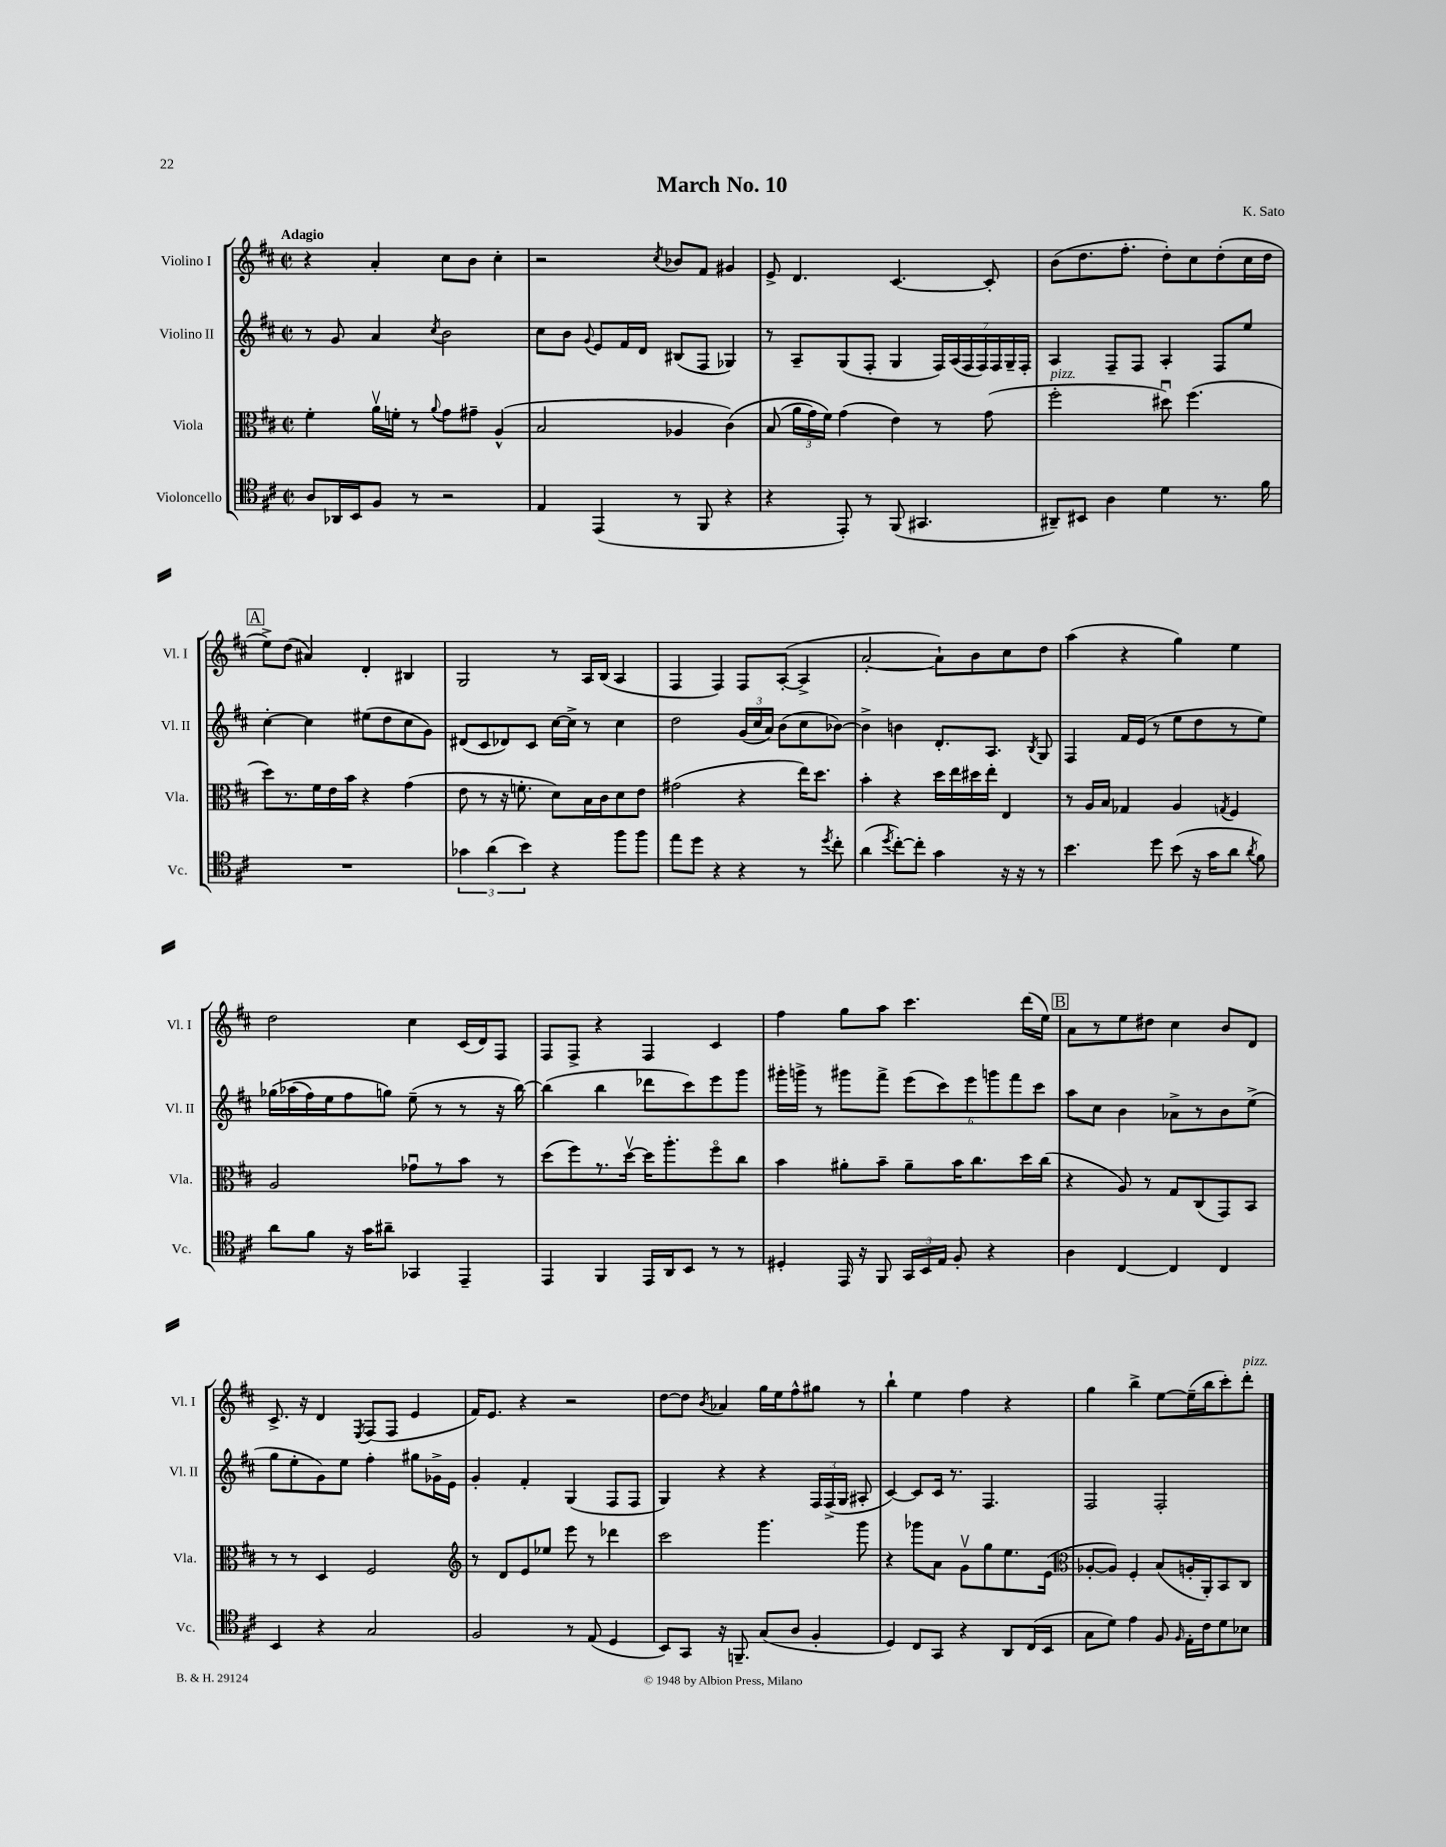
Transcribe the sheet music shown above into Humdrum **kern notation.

**kern	**kern	**kern	**kern
*part4	*part3	*part2	*part1
*staff4	*staff3	*staff2	*staff1
*I"Violoncello	*I"Viola	*I"Violino II	*I"Violino I
*I'Vc.	*I'Vla.	*I'Vl. II	*I'Vl. I
*clefC4	*clefC3	*clefG2	*clefG2
*k[f#c#]	*k[f#c#]	*k[f#c#]	*k[f#c#]
*M2/2	*M2/2	*M2/2	*M2/2
*met(c|)	*met(c|)	*met(c|)	*met(c|)
=1	=1	=1	=1
!	!	!	!LO:TX:a:B:t=Adagio
8A/L	4f#'\	8r	4r
16AA-X/L	.	8g/	.
16BB/J	.	.	.
8F#/J	16av\LL	4a/	4a'/
.	16fn'\JJ	.	.
8r	8r	.	.
.	8qqa/	8qcc#/	.
2r	8g\L	2b\	8cc#\L
.	8g#X~\J	.	8b\J
.	(4A^^/	.	4cc#'\
=2	=2	=2	=2
4E/	2B/	8cc#\L	2r
.	.	8b\J	.
.	.	8qqg/	.
(4EE/	.	8e/L	.
.	.	16f#/L	.
.	.	16d/JJ	.
.	.	.	8qcc#/
8r	4A-X/	(8B#X/L	8b-X/L
8FF#/	.	8F#/J	8f#/J
4r	(4c#\)	4G-X/)	4g#X/
=3	=3	=3	=3
4r	(8B/	8r	8e^/
.	24a\LL	8A~/L	4.d/
.	24g\)	.	.
.	24f#\JJ)	.	.
8EE'/)	(4g\	(8G/	.
8r	.	8F#'/J	.
(8FF#/	4e\)	4G/	[4.c#/
4.GG#X/	.	.	.
.	8r	28F#/LL)	.
.	.	(28A/	.
.	.	28F#/	.
.	.	28F#/)	.
.	(8g\	.	8c#'/]
.	.	28F#/	.
.	.	28G~/	.
.	.	28F#'/JJ	.
=4	=4	=4	=4
!	!LO:TX:a:i:t=pizz.	!	!
8AA#X~/L)	2ff#'\	4A/	(8b\L
8BB#X/J	.	.	8.dd\
4A\	.	8F#~/L	.
.	.	.	8.ff#'\J
.	.	8F#/J	.
4d\	8dd#Xu\)	4A'/	8dd'\L)
.	(4.ff#\	.	8cc#\
8.r	.	8F#/L	(8dd'\
.	.	8ee/J	16cc#\L
16f#\	.	.	16dd\JJ
!!LO:LB:g=z
!!LO:REH:place=s1:t=A
=5	=5	=5	=5
1r	8dd\L)	[4cc#'\	8ee^\L)
.	8.r	.	(8dd\J
.	.	4cc#\]	4a#X/)
.	16f#\L	.	.
.	16e\	.	.
.	16b\JJ	.	.
.	4r	(8ee#X\L	4d'/
.	.	8dd\	.
.	(4g\	8cc#\	4B#X/
.	.	8g\J)	.
=6	=6	=6	=6
6g-X\	8e\	(8d#X/L	2G/
.	8r	8c#/	.
(6a\	.	.	.
.	16r	8d-X/)	.
.	8.fn'\	.	.
6b\)	.	.	.
.	.	8c#/J	.
4r	8d\L)	[16cc#\LL	8r
.	.	16cc#^\JJ]	.
.	16B\L	8r	16A/LL
.	16c#\J	.	(16B/JJ
8ff#\L	8d\	4cc#\	4A/
8ff#\J	8e\J	.	.
=7	=7	=7	=7
8ee\L	(2g#X\	2dd\	4F#/
8dd\J	.	.	.
4r	.	.	4F#/)
4r	4r	(24g/LL	8F#/L
.	.	24cc#/	.
.	.	24a/JJ)	.
.	.	(8b\L	([8A'/J
8r	16ee\KL)	8cc#\	4A^/]
.	8.dd\J	.	.
8qdd/	.	.	.
8cc#'\	.	[8b-X\J)	.
=8	=8	=8	=8
(4a\	4b'\	4b-^\]	[2a'/
8qdd/	.	.	.
[8cc#'\L)	4r	4bn\	.
8cc#'\J]	.	.	.
4g\	16dd\LL	8.d'/L	8a`\L])
.	16ee\	.	.
.	16dd#X\	.	8b\
.	16ee'\JJ	8.A/J	.
16r	4E/	.	8cc#\
16r	.	.	.
.	.	8qB/	.
8r	.	8G/	8dd\J
=9	=9	=9	=9
4.b\	8r	4F#/	(4aa\
.	16A/LL	.	.
.	16B/JJ	.	.
.	4G-X/	16f#/LL	4r
.	.	(16e/JJ	.
8dd\	.	8r	.
(8b\	4A/	8ee\L	4gg\)
16r	.	8dd\	.
16g\KL	.	.	.
.	8qGn/	.	.
8a\J	4F#/	8r	4ee\
8qa/	.	.	.
8f#\)	.	8ee\J)	.
!!LO:LB:g=z
=10	=10	=10	=10
8a\L	2A/	(16gg-X\LL	2dd\
.	.	(16aa-X\	.
8f#\J	.	16ff#\)	.
.	.	16ee\J	.
16r	.	8ff#\	.
16g\KL	.	.	.
8a#X~\J	.	8ggn\J)	.
4GG-X/	8g-Xu\L	(8ee~\	4cc#\
.	8r	8r	.
4EE~/	8b\J	8r	(16c#/LL
.	.	.	16d/J)
.	8r	16r	8F#/J
.	.	[16bb\)	.
=11	=11	=11	=11
4EE/	(8dd\L	(4bb\]	8F#/L
.	8ff#\)	.	8F#^/J
4FF#/	8.r	4bb\	4r
.	[16ddv\Jk	.	.
16EE/LL	16dd\KL]	8ddd-X\L	4F#/
16AA/J	8.aa'\	.	.
8BB/J	.	8ccc#\)	.
8r	8ff#\	8eee\	4c#/
8r	8cc#\J	8ggg\J	.
=12	=12	=12	=12
4D#X'/	4b\	16ggg#X'\LL	4ff#\
.	.	16gggn^\JJ	.
.	.	8r	.
16EE/	8a#X'\L	8ggg#X\L	8gg\L
16r	.	.	.
8FF#/	8b~\J	8fff#^\J	8aa\J
24GG/LL	8a#~\L	(12eee\L	4.ccc#\
24BB/	.	.	.
24E/JJ	.	12ccc#\)	.
8F#'/	16b\K	.	.
.	.	12eee\	.
.	8.cc#\	.	.
4r	.	12gggn\	.
.	.	12fff#\	.
.	16dd\L	.	(16ddd\LL
.	.	12ccc#\J	.
.	(16cc#\JJ	.	16ee\JJ)
!!LO:REH:place=s1:t=B
=13	=13	=13	=13
4A\	4r	8aa\L	8a\L
.	.	8cc#\J	8r
[4C#/	8A/)	4b\	8ee\
.	8r	.	8dd#X\J
4C#/]	8G/L	8a-X^\L	4cc#\
.	(8C#/	8r	.
4C#/	8GG/)	8b\	8b/L
.	8BB/J	(8ee^\J	8d/J
!!LO:LB:g=z
=14	=14	=14	=14
4BB/	8r	8gg\L	8.c#^/
.	8r	8ee'\	.
.	.	.	16r
4r	4D/	8g\)	4d/
.	.	8ee\J	.
.	.	.	8qE/
2G/	2F#/	4ff#'\	(8F#/L
.	.	.	8F#/J
.	.	8gg#X\L	4e/
.	.	16g-X^\L	.
.	.	16e\JJ	.
=15	=15	=15	=15
*	*clefG2	*	*
2F#/	8r	4g'/	16f#/KL)
.	.	.	8.e/J
.	8d/L	.	.
.	8e/	4f#'/	4r
.	8ee-X/J	.	.
8r	8eee\	(4G/	2r
(8E/	8r	.	.
4D/	4ddd-X\	8F#/L	.
.	.	8F#/J	.
=16	=16	=16	=16
8BB/L)	2ccc#\	4G/)	[8dd\L
8GG/J	.	.	8dd\J]
.	.	.	8qb/
16r	.	4r	4a-X/
8.FFn~/	.	.	.
(8G/L	4.ggg\	4r	16gg\LL
.	.	.	16ee\J
8A/J	.	.	8ff#^^\
4F#'/	.	24F#/LL	8gg#X\J
.	.	(24F#^/	.
.	.	24G/JJ	.
.	8ggg\	8A#X'/	8r
=17	=17	=17	=17
4D/)	4r	[4c#/)	4bb`\
8C#/L	8ggg-X\L	8c#/L]	4ee\
8GG/J	8a\J	16c#/Jk	.
.	.	8.r	.
4r	8gv\L	.	4ff#\
.	8gg\	4.F#/	.
8AA/L	8.ee\	.	4r
(16C#/L	.	.	.
16BB/JJ	(16e\Jk	.	.
=18	=18	=18	=18
*	*clefC3	*	*
8G\L	[8A-X'/L	2F#/	4gg\
8d\J)	8A-/J])	.	.
4e\	4F#'/	.	4bb^\
8F#/	(8B/L	2F#'/	[8ee\L
16qqF#/	.	.	.
16E'\LL	16An'/L	.	(16ee~\L]
16c#\J	16AA'/J)	.	16bb\J
8d\	8BB/	.	8ccc#'\)
!	!	!	!LO:TX:a:i:t=pizz.
8B-X\J	8C#/J	.	8ddd'\J
==	==	==	==
*-	*-	*-	*-
